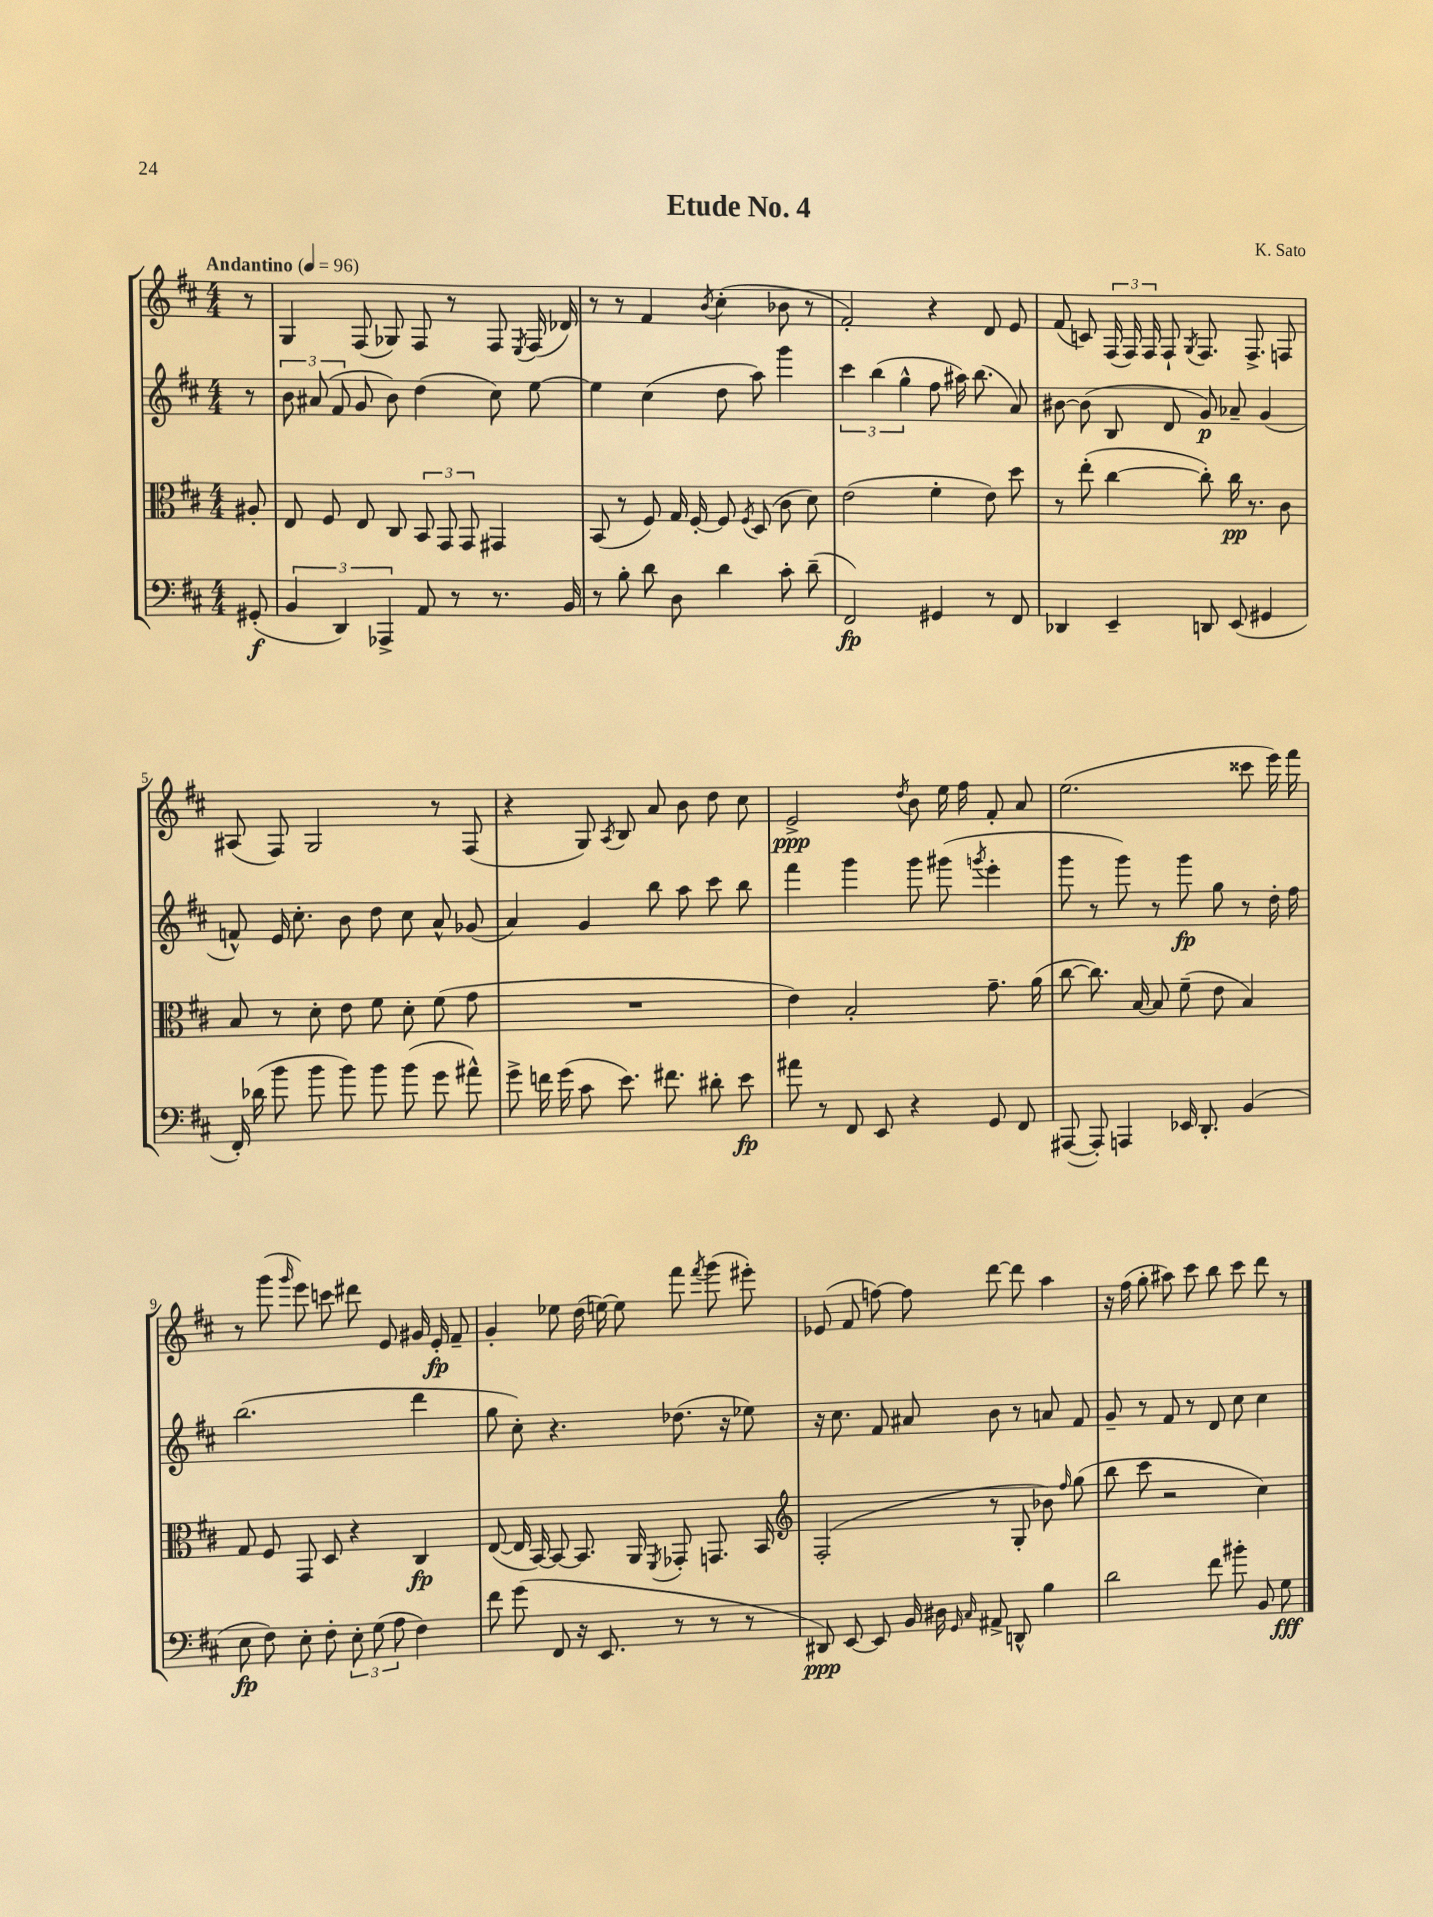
\header { title = "Etude No. 4" composer = "K. Sato" }
<<
\new StaffGroup <<
\new Staff = "s0" {
    \clef treble \key d \major \numericTimeSignature \time 4/4 \partial 8 \tempo "Andantino" 4 = 96
    \autoBeamOff r8 |
    g4 fis8( ges8) fis8 r8 fis8 \acciaccatura { e8 } fis16( des'16) |
    r8 r8 fis'4 \acciaccatura { b'8 } cis''4-.( bes'8 r8 |
    fis'2-.) r4 d'8 e'8 |
    fis'8( c'8) \tuplet 3/2 { fis16( fis16) fis16 } fis8-! \acciaccatura { g8 } fis8. fis8.-> f8 |
    ais8( fis8) g2 r8 fis8( |
    r4 g8) \acciaccatura { a8 } b8 a'8 b'8 d''8 cis''8 |
    e'2->\ppp \acciaccatura { d''8 } b'8 e''16 fis''16 fis'8-. a'8 |
    e''2.( cisis'''8 e'''16) fis'''16 |
    r8 g'''8( \grace { g'''16 } e'''8) c'''8 dis'''8 e'8 gis'16 e'16-.\fp fis'8-- |
    g'4-. ees''8 d''16( e''16~) e''8 fis'''8 \acciaccatura { fis'''8 } g'''8( eis'''8-.) |
    ees'8( fis'8 f''8~) f''8 d'''8~ d'''8 a''4 |
    r16 fis''16( g''8-. ais''8) cis'''8 b''8 cis'''8 d'''8 r8 \bar "|." |
}
\new Staff = "s1" {
    \clef treble \key d \major \numericTimeSignature \time 4/4 \partial 8
    \autoBeamOff r8 |
    \tuplet 3/2 { b'8 ais'8( fis'8 } g'8 b'8) d''4( cis''8) e''8~ |
    e''4 cis''4( d''8 a''8) g'''4 |
    \tuplet 3/2 { cis'''4 b''4( g''4-^ } fis''8 ais''16) b''8.( a'8) |
    bis'8~ bis'8( b8 d'8 g'8\p) aes'8-- g'4( |
    f'8-^) e'16 cis''8.-. b'8 d''8 cis''8 a'8-^ ges'8( |
    a'4) g'4 b''8 a''8 cis'''8 b''8 |
    fis'''4 g'''4 g'''8 gis'''8( \acciaccatura { g'''8 } e'''4-. |
    g'''8 r8 g'''8) r8 g'''8\fp g''8 r8 d''16-. fis''16 |
    b''2.( d'''4 |
    g''8 cis''8-.) r4. des''8.( r16 ees''8) |
    r16 cis''8. fis'8 ais'8 b'8 r8 a'8 fis'8 |
    g'8-- r8 fis'8 r8 d'8 cis''8 cis''4 \bar "|." |
}
\new Staff = "s2" {
    \clef alto \key d \major \numericTimeSignature \time 4/4 \partial 8
    \autoBeamOff ais8-. |
    e8 fis8 e8 cis8 \tuplet 3/2 { b,8 g,8 g,8 } gis,4 |
    b,8( r8 fis8) g16 fis16~-. fis8 \acciaccatura { fis8 } d8( cis'8 d'8) |
    e'2( fis'4-. e'8) d''8 |
    r8 e''8-.( cis''4~ cis''8-.) cis''16\pp r8. cis'8 |
    b8 r8 d'8-. e'8 fis'8 d'8-. fis'8( g'8 |
    R1 |
    e'4) b2-. g'8.-- a'16( |
    cis''8~ cis''8.) b16~ b8 fis'8--( e'8 b4) |
    g8 fis8 g,8 d8 r4 cis4\fp |
    e8~( e16 b,16~) b,8~ b,8. a,16 \acciaccatura { fis,8 } ges,8-. g,8. b,16 |
    \clef treble fis2-.( r8 g8-. bes'8) \grace { fis''16 } g''8( |
    b''8 cis'''8 r2 cis''4) \bar "|." |
}
\new Staff = "s3" {
    \clef bass \key d \major \numericTimeSignature \time 4/4 \partial 8
    \autoBeamOff gis,8-.\f( |
    \tuplet 3/2 { b,4 d,4) aes,,4-> } a,8 r8 r8. b,16 |
    r8 b8-. d'8 d8 d'4 cis'8-. d'8--( |
    fis,2\fp) gis,4 r8 fis,8 |
    des,4 e,4-- d,8 e,8( gis,4 |
    fis,16-.) des'16( b'8 b'8 b'8) b'8 b'8( g'8 ais'8-^) |
    g'8-> f'16 g'16( cis'8 e'8.) fis'8. dis'8-. e'8\fp |
    ais'8 r8 fis,8 e,8 r4 g,8 fis,8 |
    ais,,8~( ais,,8-.) a,,4 ees,16 d,8.-. b,4( |
    e8\fp fis8) e8-. fis8-. \tuplet 3/2 { e8-. g8( a8 } fis4) |
    fis'8 g'8( fis,8 r16 e,8. r8 r8 r8 |
    dis,8\ppp) e,8~ e,8 b,16 dis16 \grace { g,16 cis16 } ais,8-> d,8-^ b4 |
    d'2 fis'8 bis'8-. b,8 g8\fff \bar "|." |
}
>>
>>
